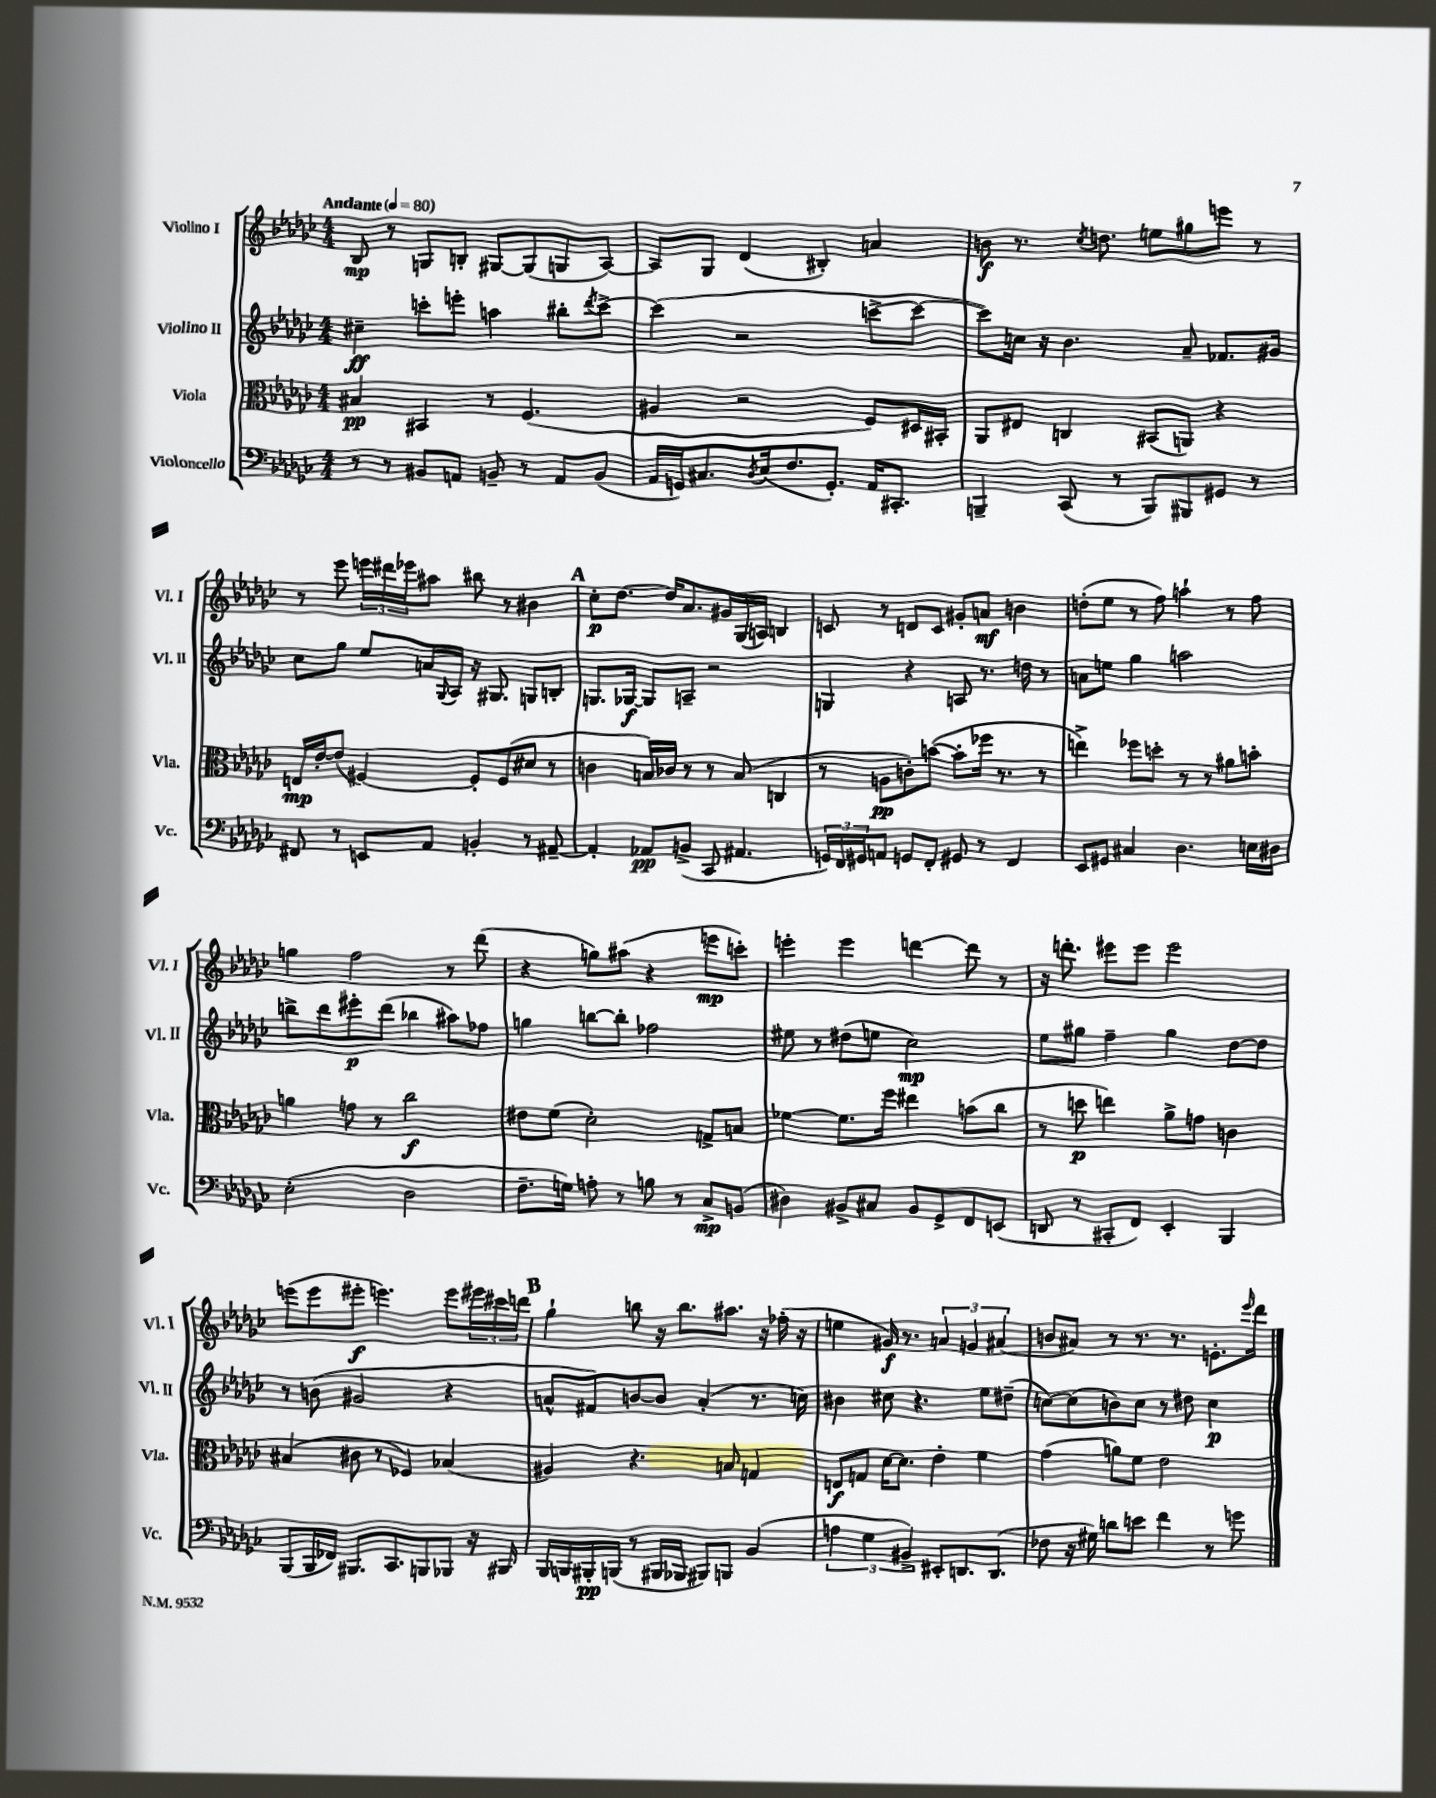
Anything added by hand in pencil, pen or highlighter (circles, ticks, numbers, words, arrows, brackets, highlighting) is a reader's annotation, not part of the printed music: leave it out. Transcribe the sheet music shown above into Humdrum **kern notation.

**kern	**dynam	**kern	**dynam	**kern	**dynam	**kern	**dynam
*part4	*part4	*part3	*part3	*part2	*part2	*part1	*part1
*staff4	*staff4	*staff3	*staff3	*staff2	*staff2	*staff1	*staff1
*I"Violoncello	*	*I"Viola	*	*I"Violino II	*	*I"Violino I	*
*I'Vc.	*	*I'Vla.	*	*I'Vl. II	*	*I'Vl. I	*
*clefF4	*	*clefC3	*	*clefG2	*	*clefG2	*
*k[b-e-a-d-g-c-]	*	*k[b-e-a-d-g-c-]	*	*k[b-e-a-d-g-c-]	*	*k[b-e-a-d-g-c-]	*
*M4/4	*	*M4/4	*	*M4/4	*	*M4/4	*
*MM80	*	*MM80	*	*MM80	*	*MM80	*
=1	=1	=1	=1	=1	=1	=1	=1
!	!	!	!	!	!	!LO:TX:a:B:t=Andante	!
8r	.	4B#X/	pp	4cc#X~\	ff	8B-/	mp
8r	.	.	.	.	.	8r	.
8BB#X/L	.	4BB#X/	.	8cccn'\L	.	8Gn/L	.
8AAn/J	.	.	.	8eeen'\J	.	8Bn'/J	.
8BBn~/	.	8r	.	4aan\	.	[8G#X/L	.
8r	.	(4.F/	.	.	.	(8G#/]	.
8AA/L	.	.	.	8bb#X'\L	.	8Gn/	.
.	.	.	.	8qddd-/	.	.	.
(8BB/J	.	.	.	[8ccc^\J	.	[8A-/J)	.
=2	=2	=2	=2	=2	=2	=2	=2
16AA-/LL	.	4A#X/	.	(4ccc\]	.	8A-/L]	.
16GGn/J)	.	.	.	.	.	.	.
8.C#X/	.	.	.	.	.	8G-/J	.
.	.	2r	.	2r	.	(4d-/	.
8qD-/	.	.	.	.	.	.	.
(16E-/k	.	.	.	.	.	.	.
8.F/	.	.	.	.	.	.	.
.	.	.	.	.	.	4B#X'/)	.
8.GG'/J)	.	.	.	.	.	.	.
16AA-/KL	.	8F/L)	.	[8cccn^\L	.	4an/	.
8.CC#X'/J	.	.	.	.	.	.	.
.	.	16D#X/L	.	8ccc\J_	.	.	.
.	.	16BB#X'/JJ	.	.	.	.	.
=3	=3	=3	=3	=3	=3	=3	=3
4BBBn~/	.	8AA-/L	.	8ccc\L])	.	8bn\	f
.	.	8E#X/J	.	16ccn\Jk	.	8.r	.
.	.	.	.	16r	.	.	.
(8CC-/	.	4Cn/	.	4.b-\	.	.	.
.	.	.	.	.	.	8qcc-/	.
.	.	.	.	.	.	8.ddn\	.
8r	.	.	.	.	.	.	.
8BBB/L)	.	(8BB#X/L	.	.	.	8een\L	.
8BBB#X/	.	8AAn/J)	.	8a-~/	.	8gg#X\	.
8GG#X/J	.	4r	.	8.f-X/L	.	8eeen\J	.
8r	.	.	.	.	.	8r	.
.	.	.	.	16g#X/Jk	.	.	.
!!LO:LB:g=z
=4	=4	=4	=4	=4	=4	=4	=4
8FF#X/	.	16En/LL	mp	8cc-\L	.	8r	.
.	.	[16e-'/J	.	.	.	.	.
8r	.	(8e-/J]	.	8gg-\J	.	8eee-\	.
8EEn/L	.	[4F#X/)	.	8ee-/L	.	24eeen\LL	.
.	.	.	.	.	.	24ddd#X\	.
.	.	.	.	.	.	24eee-X\J	.
8AA-/J	.	.	.	16an/L	.	8aa#X\J	.
.	.	.	.	8qqG-/	.	.	.
.	.	.	.	16A-/JJ	.	.	.
4BBn'/	.	8F#'/L]	.	16r	.	8bb#X\	.
.	.	.	.	8.G#X/	.	.	.
.	.	(8F#/	.	.	.	8r	.
8r	.	8d#X/J	.	8Gn/L	.	4b#X\	.
[8AA#X~/	.	8r	.	8Bn'/J	.	.	.
!!LO:REH:place=s1:t=A
=5	=5	=5	=5	=5	=5	=5	=5
4AA#'/]	.	4cn\	.	8.Gn/L	.	8cc-'\L	p
.	.	.	.	.	.	[8.dd-\J	.
.	.	.	.	[16G-X/Jk	f	.	.
8AA-X/L	pp	16Bn/LL)	.	8G-/L]	.	.	.
.	.	16c-X/JJ	.	.	.	16dd-/KL]	.
(8BBn^/J	.	8r	.	8An~/J	.	8.a-/	.
8CC-/	.	8r	.	2r	.	.	.
.	.	.	.	.	.	16g#X/L	.
4.AA#X/	.	(8B/	.	.	.	(16G-/	.
.	.	.	.	.	.	16An/JJ)	.
.	.	4Cn/	.	.	.	4Bn/	.
=6	=6	=6	=6	=6	=6	=6	=6
24GGn/LL)	.	8r	.	4Gn/	.	8cn/	.
24FF/	.	.	.	.	.	.	.
24GG#X/J	.	.	.	.	.	.	.
8AAn/J	.	8An\L	pp	.	.	8r	.
8GGn/L	.	8cn'\)	.	4r	.	8dn/L	.
8FF'/J	.	([8bn\J	.	.	.	8c/J	.
8GG#X/	.	8b'\L]	.	8An/	.	8g#X'/L	.
8r	.	16ff-X\Jk	.	8.r	.	8an/J	mf
.	.	8.r	.	.	.	.	.
4FF/	.	.	.	.	.	4bn\	.
.	.	.	.	16ddn\	.	.	.
.	.	8r	.	8r	.	.	.
=7	=7	=7	=7	=7	=7	=7	=7
8EE-/L	.	4een^\)	.	8an\L	.	(8ddn'\L	.
8GG#X/J	.	.	.	8een\J	.	8ee-\J	.
4C#X/	.	8ff-X\L	.	4gg-\	.	8r	.
.	.	8ddn'\J	.	.	.	8ff\)	.
4.D-\	.	8r	.	2aan\	.	4aan`\	.
.	.	8r	.	.	.	.	.
.	.	8a#X\L	.	.	.	8r	.
16En\LL	.	8bn'\J	.	.	.	8ff\	.
16D#X\JJ	.	.	.	.	.	.	.
!!LO:LB:g=z
=8	=8	=8	=8	=8	=8	=8	=8
(2E-'\	.	4an\	.	8bbn^\L	.	4ggn\	.
.	.	.	.	8ddd-\	.	.	.
.	.	8gn\	.	8eee#X'\	p	2ff\	.
.	.	8r	.	(8ddd-\J	.	.	.
2D-\	.	2cc-\	f	4bb-X\	.	.	.
.	.	.	.	8aa#X\L)	.	8r	.
.	.	.	.	8ff-X\J	.	(8ddd-\	.
=9	=9	=9	=9	=9	=9	=9	=9
8.F~\L	.	8e#X\L	.	4ggn\	.	4r	.
.	.	(8f\J	.	.	.	.	.
16Gn\Jk)	.	.	.	.	.	.	.
8An'\	.	2d-'\)	.	[8bbn\L	.	8ggn\L)	.
8r	.	.	.	8bb'\J]	.	(8aa#X\J	.
8Bn\	.	.	.	2ff-X\	.	4r	.
8r	.	.	.	.	.	.	.
8C-^/L	mp	8Gn^/L	.	.	.	8eeen\L	mp
(8BBn/J	.	8Bn/J	.	.	.	8cccn'\J)	.
=10	=10	=10	=10	=10	=10	=10	=10
4D#X\)	.	[4f-X\	.	8ee#X\	.	4eeen'\	.
.	.	.	.	8r	.	.	.
8BB#X^/L	.	8.f-\L]	.	(8dd#X\L	.	4eee\	.
8C#X/J	.	.	.	8een\J	.	.	.
.	.	16ff\Jk	.	.	.	.	.
8BB#/L	.	4ee#X\	.	2cc-\)	mp	[4dddn\	.
8GG-^/	.	.	.	.	.	.	.
8FF/	.	(8bn\L	.	.	.	8ddd\]	.
(8EEn/J	.	8cc-\J	.	.	.	8r	.
=11	=11	=11	=11	=11	=11	=11	=11
8DDn/	.	8r	.	8ee-\L	.	16r	.
.	.	.	.	.	.	8.dddn'\	.
8r	.	8ddn\	p	8gg#X\J	.	.	.
8CC#X'/L	.	4een\)	.	4ff~\	.	8eee#X\L	.
8FF/J)	.	.	.	.	.	8eee#\J	.
4EE-'/	.	8a-^\L	.	4gg#\	.	2eee#\	.
.	.	8gn\J	.	.	.	.	.
4BBB-/	.	4cn\	.	[8dd-\L	.	.	.
.	.	.	.	8dd-\J]	.	.	.
!!LO:LB:g=z
=12	=12	=12	=12	=12	=12	=12	=12
(8BBB-/L	.	(4B#X/	.	8r	.	(8eeen\L	.
16BBB-/L	.	.	.	(8bn\	.	8eee\	.
16FF-X/JJ)	.	.	.	.	.	.	.
8.BBB#X/L	.	8c#X\	.	2g#X/	.	8eee#X'\J	f
.	.	8r	.	.	.	4.eeen\)	.
8.CC-/	.	.	.	.	.	.	.
.	.	4F-X/)	.	.	.	.	.
8BBBn/	.	.	.	.	.	.	.
8BBB-X/J	.	(4B-X/	.	4r	.	8eee\L	.
16r	.	.	.	.	.	24eee#X\L	.
.	.	.	.	.	.	24ccc#X\	.
16BBB#X/	.	.	.	.	.	.	.
.	.	.	.	.	.	24dddn\JJ	.
!!LO:REH:place=s1:t=B
=13	=13	=13	=13	=13	=13	=13	=13
16BBB-/LL	.	4A#X/)	.	8an^^/L	.	4gg-`\	.
16BBBn/	.	.	.	.	.	.	.
16BBB#X'/	pp	.	.	8f#X/)	.	.	.
(16BBBn/JJ	.	.	.	.	.	.	.
8r	.	4.r	.	[8bn/	.	8bbn\	.
16BBB#X/LL	.	.	.	8b/J]	.	16r	.
16BBB-X/JJ	.	.	.	.	.	8.bb\L	.
8BBB#X/L)	.	.	.	(4a'/	.	.	.
8BBBn/J	.	8Bn/	.	.	.	8.aa#X\J	.
(4BB-/	.	4Gn/	.	8.r	.	.	.
.	.	.	.	.	.	16r	.
.	.	.	.	.	.	(16ff-X'\	.
.	.	.	.	16ccn\)	.	16r	.
=14	=14	=14	=14	=14	=14	=14	=14
6An\	.	8En/L	f	4b#X\	.	4een\	.
.	.	8Gn/J	.	.	.	.	.
6G-\	.	.	.	.	.	.	.
.	.	[16d-\KL	.	8cc#X\	.	16g#X/)	f
.	.	8.d-\J]	.	.	.	8.r	.
6BB#X^/)	.	.	.	.	.	.	.
.	.	.	.	4.r	.	.	.
8EE#X'/L	.	4e-'\	.	.	.	6an/	.
8.DDn/	.	.	.	.	.	.	.
.	.	.	.	.	.	6gn/	.
.	.	4f\	.	8ee-\L	.	.	.
(8.DD/J	.	.	.	.	.	.	.
.	.	.	.	.	.	(6a#X/	.
.	.	.	.	(8dd#X~\J	.	.	.
=15	=15	=15	=15	=15	=15	=15	=15
8F-X\	.	(4g-\	.	[8ccn\L)	.	8bn/L	.
16r	.	.	.	(8cc\]	.	8a#X/J)	.
16G#X\)	.	.	.	.	.	.	.
8dn\L	.	8an\L)	.	8bn\)	.	8r	.
8en\J	.	8f\J	.	8cc\J	.	8.r	.
4f\	.	2e-\	.	8r	.	.	.
.	.	.	.	.	.	8.r	.
.	.	.	.	8dd#X\	.	.	.
8r	.	.	.	4cc\	p	8.en'\L	.
8gn\	.	.	.	.	.	.	.
.	.	.	.	.	.	16qqeee-/	.
.	.	.	.	.	.	16ddd-\Jk	.
==	==	==	==	==	==	==	==
*-	*-	*-	*-	*-	*-	*-	*-
